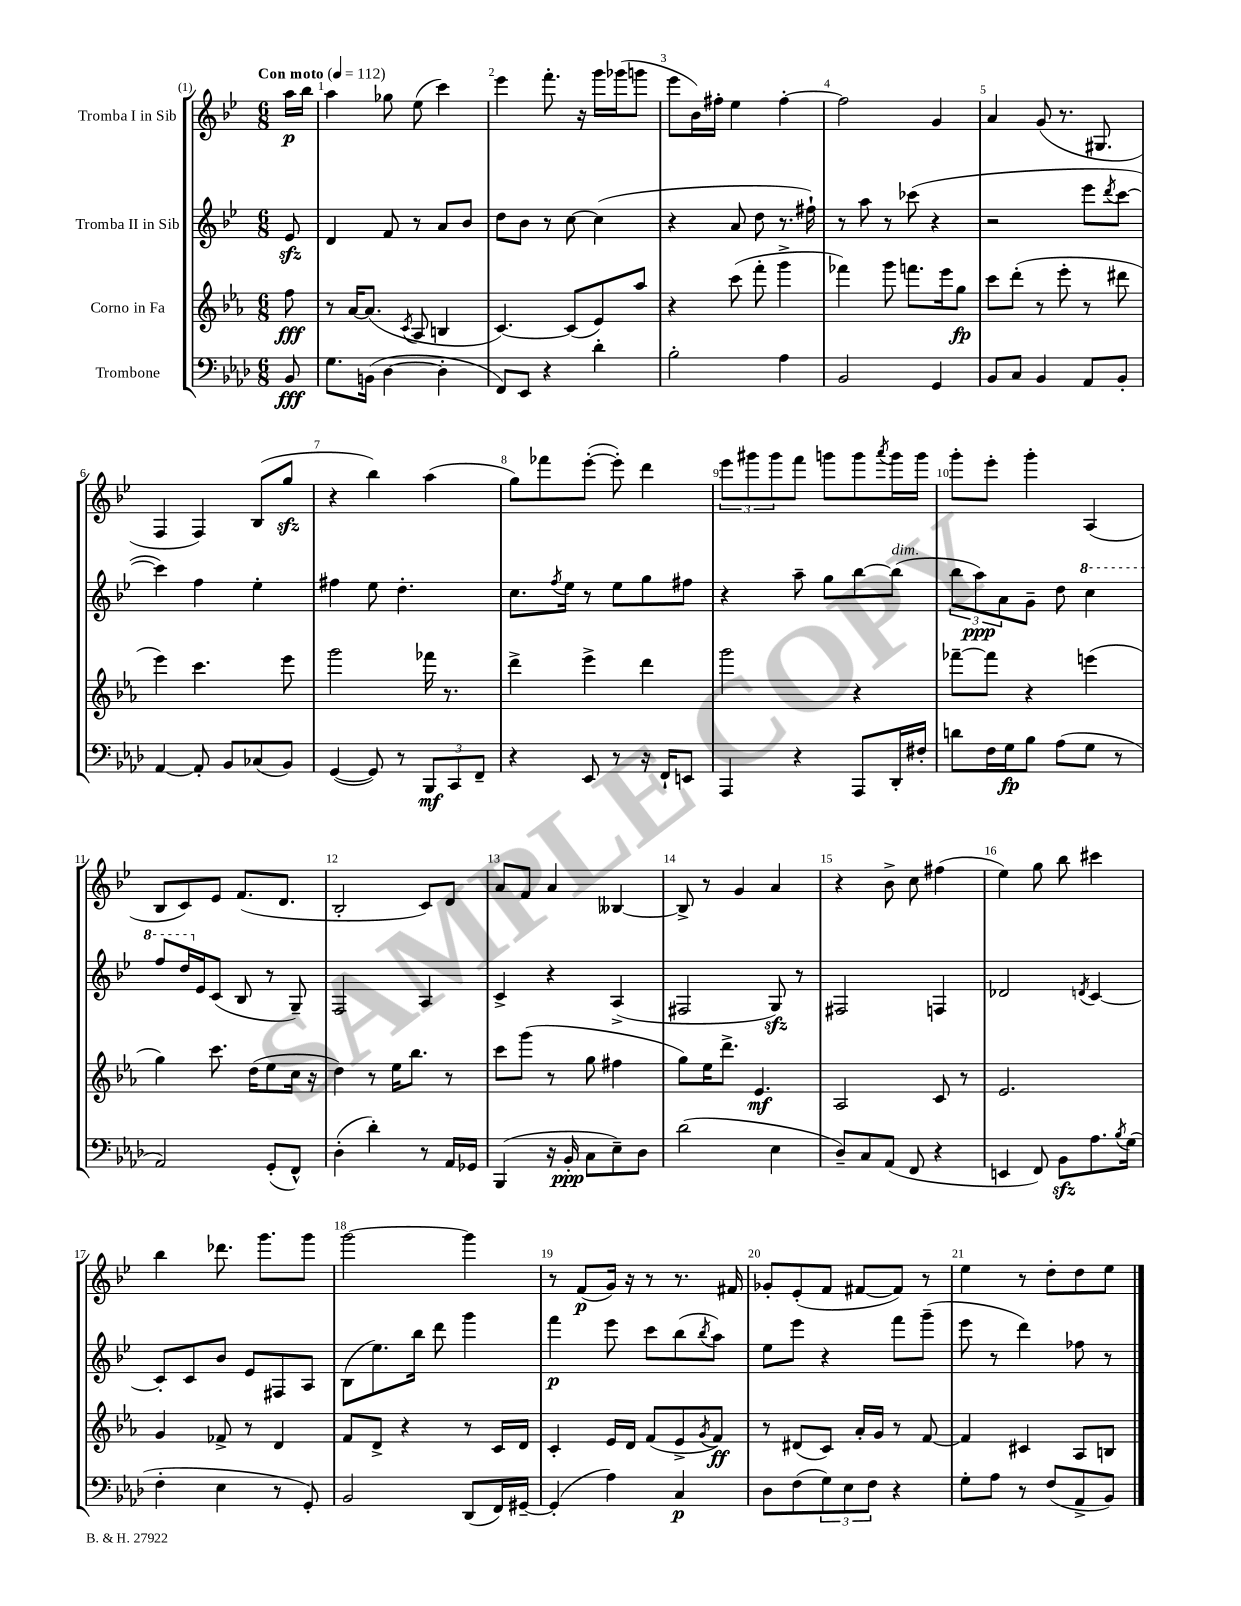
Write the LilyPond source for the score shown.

<<
\new StaffGroup <<
\new Staff = "s0" \with { instrumentName = "Tromba I in Sib" } {
    \clef treble \key bes \major \numericTimeSignature \time 6/8 \partial 8 \tempo "Con moto" 4 = 112
    a''16\p bes''16 |
    a''4 ges''8 ees''8( c'''4) |
    ees'''4 f'''8.-. r16 g'''16 ges'''16( g'''8 |
    ees'''8 bes'16) fis''16-. ees''4 fis''4~-. |
    fis''2 g'4 |
    a'4 g'8( r8. gis8. |
    f4 f4) bes8( g''8\sfz |
    r4 bes''4) a''4( |
    g''8) fes'''8 ees'''8~-.( ees'''8-.) d'''4 |
    \tuplet 3/2 { ees'''8 gis'''8 gis'''8 } f'''8 g'''8 g'''8 \acciaccatura { a'''8 } g'''16 g'''16 |
    g'''8-. ees'''8-. g'''4-. a4( |
    bes8 c'8) ees'8 f'8.( d'8. |
    bes2-. c'8) d'8 |
    a'8 f'8 a'4 beses4~ |
    beses8-> r8 g'4 a'4 |
    r4 bes'8-> c''8 fis''4( |
    ees''4) g''8 bes''8 cis'''4 |
    bes''4 des'''8. g'''8. g'''8 |
    g'''2~ g'''4 |
    r8 f'8\p( g'16) r16 r8 r8. fis'16 |
    ges'8-. ees'8-.( f'8 fis'8~ fis'8) r8 |
    ees''4 r8 d''8-. d''8 ees''8 \bar "|." |
}
\new Staff = "s1" \with { instrumentName = "Tromba II in Sib" } {
    \clef treble \key bes \major \numericTimeSignature \time 6/8 \partial 8
    ees'8\sfz |
    d'4 f'8 r8 a'8 bes'8 |
    d''8 bes'8 r8 c''8~ c''4( |
    r4 a'8 d''8 r8. fis''16-!) |
    r8 a''8 r8 ces'''8( r4 |
    r2 ees'''8 \acciaccatura { d'''8 } c'''8~ |
    c'''4) f''4 ees''4-. |
    fis''4 ees''8 d''4.-. |
    c''8. \acciaccatura { f''8 } ees''16 r8 ees''8 g''8 fis''8 |
    r4 a''8-- g''8 bes''8~ bes''8^\markup { \italic "dim." }( |
    \tuplet 3/2 { bes''8 a''8\ppp) a'8 } g'8-- d''8 \ottava #1 c'''4 |
    f'''8 d'''16 \ottava #0 ees'16 c'8( bes8 r8 g8--) |
    f2 a4 |
    c'4-> r4 a4->( |
    fis2 g8\sfz) r8 |
    fis2 f4 |
    des'2 \acciaccatura { d'8 } c'4~ |
    c'8-. c'8 bes'8 ees'8 fis8 a8 |
    bes8( ees''8.) bes''16 d'''8 g'''4 |
    f'''4\p ees'''8 c'''8 bes''8( \acciaccatura { bes''8 } a''8) |
    ees''8 ees'''8 r4 f'''8 g'''8--( |
    ees'''8 r8 d'''4) fes''8 r8 \bar "|." |
}
\new Staff = "s2" \with { instrumentName = "Corno in Fa" } {
    \clef treble \key ees \major \numericTimeSignature \time 6/8 \partial 8
    f''8\fff |
    r8 aes'16~ aes'8.( \acciaccatura { c'8 } aes8 b4 |
    c'4.~) c'8( ees'8) aes''8 |
    r4 c'''8( f'''8-. g'''4-> |
    fes'''4) g'''8 f'''8. ees'''16 g''8\fp |
    c'''8 d'''8-.( r8 ees'''8-. r8 dis'''8 |
    ees'''4) c'''4. ees'''8 |
    g'''2 fes'''16 r8. |
    d'''4-> ees'''4-> d'''4 |
    g'''2 r4 |
    fes'''8~-- fes'''8 r4 e'''4( |
    g''4) c'''8. d''16( ees''8 c''16 r16 |
    d''4) r8 ees''16 bes''8. r8 |
    c'''8 g'''8( r8 g''8 fis''4 |
    g''8) ees''16 d'''8.-> ees'4.\mf |
    aes2 c'8 r8 |
    ees'2. |
    g'4 fes'8-> r8 d'4 |
    f'8 d'8-> r4 r8 c'16 d'16 |
    c'4-. ees'16 d'16 f'8( ees'8-> \acciaccatura { g'8 } f'8\ff) |
    r8 dis'8( c'8) aes'16-. g'16 r8 f'8~ |
    f'4 cis'4 aes8 b8 \bar "|." |
}
\new Staff = "s3" \with { instrumentName = "Trombone" } {
    \clef bass \key aes \major \numericTimeSignature \time 6/8 \partial 8
    bes,8\fff |
    g8. b,16( des4~ des4-. |
    f,8) ees,8 r4 des'4-. |
    bes2-. aes4 |
    bes,2 g,4 |
    bes,8 c8 bes,4 aes,8 bes,8-. |
    aes,4~ aes,8-. bes,8 ces8( bes,8) |
    g,4~( g,8) r8 \tuplet 3/2 { bes,,8\mf c,8 f,8-- } |
    r4 ees,8 r8 r16 f,16-! e,8 |
    aes,,4 r4 aes,,8 des,16-. fis16-. |
    d'8 f16 g16\fp bes8 aes8( g8 r8 |
    aes,2) g,8-.( f,8-^) |
    des4-.( des'4-.) r8 aes,16 ges,16 |
    bes,,4( r16 bes,16-.\ppp c8 ees8--) des8 |
    des'2( ees4 |
    des8--) c8 aes,8( f,8 r4 |
    e,4 f,8) bes,8\sfz aes8. \acciaccatura { bes8 } g16( |
    f4-. ees4 r8 g,8-.) |
    bes,2 des,8( f,16) gis,16~-- |
    gis,4-.( aes4) c4\p |
    des8 f8( \tuplet 3/2 { g8) ees8 f8 } r4 |
    g8-. aes8 r8 f8( aes,8-> bes,8) \bar "|." |
}
>>
>>
\layout { \context { \Score \override BarNumber.break-visibility = ##(#f #t #t) barNumberVisibility = #all-bar-numbers-visible } }
